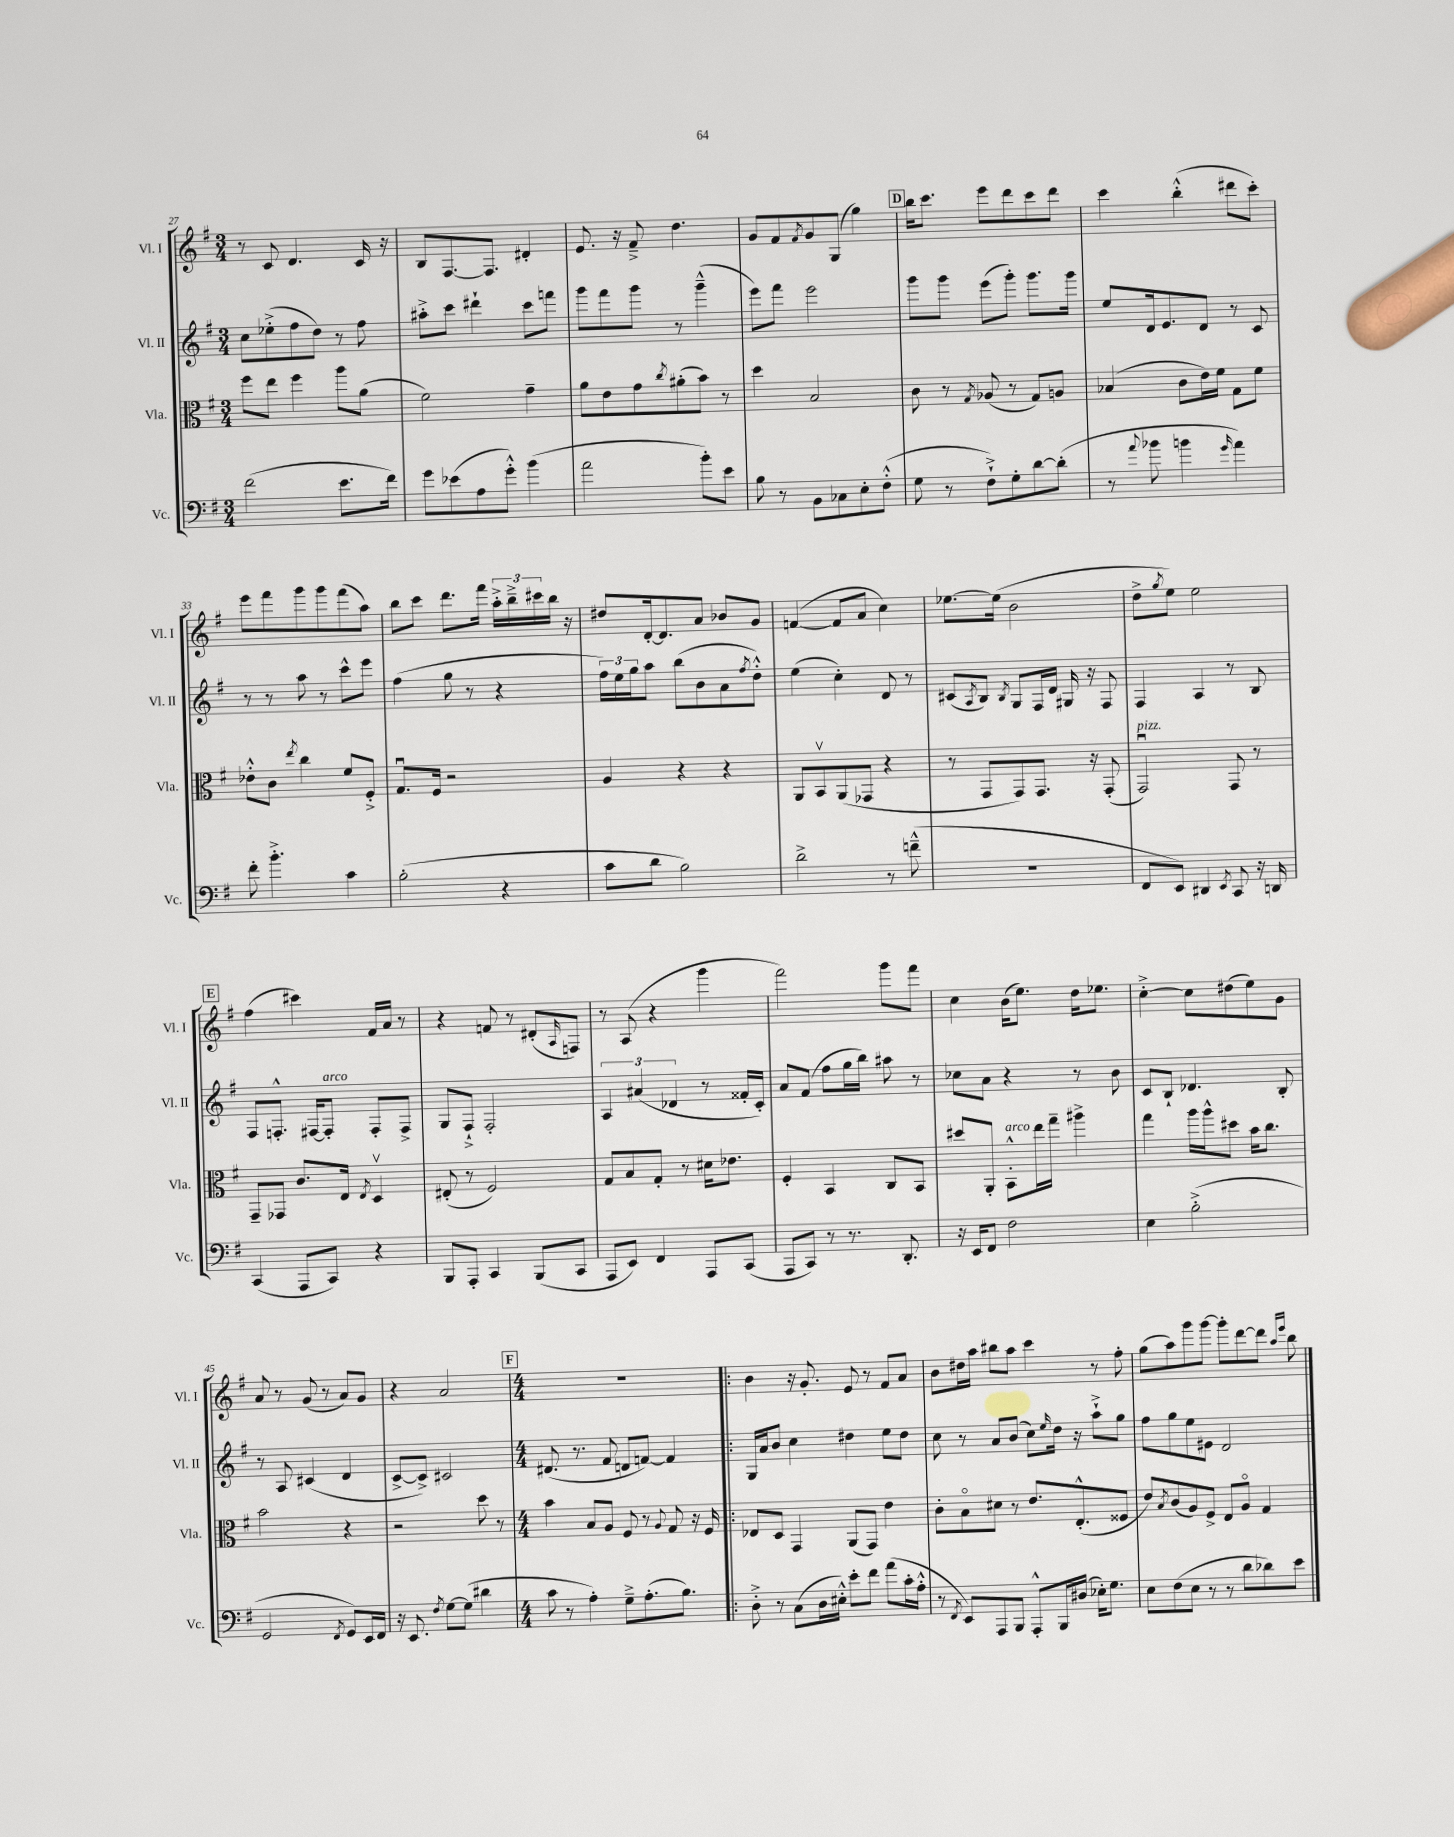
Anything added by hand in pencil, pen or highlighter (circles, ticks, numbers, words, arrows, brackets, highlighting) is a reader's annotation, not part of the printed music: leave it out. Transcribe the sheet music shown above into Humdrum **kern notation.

**kern	**kern	**kern	**kern
*part4	*part3	*part2	*part1
*staff4	*staff3	*staff2	*staff1
*I"Vc.	*I"Vla.	*I"Vl. II	*I"Vl. I
*I'Vc.	*I'Vla.	*I'Vl. II	*I'Vl. I
*clefF4	*clefC3	*clefG2	*clefG2
*k[f#]	*k[f#]	*k[f#]	*k[f#]
*M3/4	*M3/4	*M3/4	*M3/4
=27	=27	=27	=27
(2f#\	8ff#\L	8cc\L	8r
.	8ee\J	(8ee-X'^\	8c/
.	4ff#\	8ff#\	4.d/
.	.	8dd\J)	.
8.e\L	8aa\L	8r	.
.	(8a\J	8ff#\	16c/
16f#\Jk)	.	.	16r
=28	=28	=28	=28
8g\L	2f#\)	8aa#X'^\L	8B/L
(8e-X\	.	8ccc\J	[8.F#/
8A\	.	4ddd#X`\	.
.	.	.	8.F#/J]
8g'^^\J)	.	.	.
(4b\	4g~\	8ccc\L	4d#X'/
.	.	8fffn\J	.
=29	=29	=29	=29
2a\	8a\L	8ggg\L	8.e/
.	8e\	8fff#\	.
.	.	.	16r
.	8g\	8ggg\J	8f#~^/
.	8qcc/	.	.
.	(8a#X'\	8r	4.dd\
8b'\L)	8b\J)	(4ggg~^^\	.
8e\J	8r	.	.
=30	=30	=30	=30
8B\	4dd\	8eee\L)	8g/L
8r	.	8fff#\J	8f#/
.	.	.	8qf#/
8BB\L	2B/	2eee\	8g/
8C-X\	.	.	(8G/J
8E'\	.	.	4gg\)
(8F#'^^\J	.	.	.
!!LO:REH:place=s1:t=D
=31	=31	=31	=31
8G\	8c\	8ggg\L	16bb\KL
.	.	.	8.ccc\J
8r	8r	8ggg\J	.
.	8qG/	.	.
8F#`^\L)	(8A-X/	(8eee\L	8eee\L
8G'\	8r	8ggg'\J)	8ddd\
[8d\	8G/L)	8.ggg\L	8ccc\
(8d'\J]	8An/J	.	8ddd\J
.	.	16ggg\Jk	.
=32	=32	=32	=32
8r	(4B-X/	8ee/L	4ccc\
8qqa/	.	.	.
8b-X\	.	16d/k	.
.	.	8.e/	.
4bn\	8c\L	.	(4bb'^^\
.	16e\L)	8d/J	.
.	16f#\JJ	.	.
16qqg/	.	.	.
4a\)	8G\L	8r	8ddd#X\L
.	8f#\J	8c/	8ccc'\J)
!!LO:LB:g=z
=33	=33	=33	=33
8f#'\	8e-X'^^\L	8r	8eee\L
4.b'^\	8c\J	8r	8fff#\
.	8qee/	.	.
.	4cc\	8aa\	8ggg\
.	.	8r	8ggg\
4c\	8f#/L	8ccc^^\L	(8fff#\
.	8F#'^/J	8eee\J	8aa\J)
=34	=34	=34	=34
(2B'\	8.Gu/L	(4ff#\	8bb\L
.	.	.	8ccc\J
.	16F#/Jk	.	.
.	2r	8gg\	8.ddd\L
.	.	8r	.
.	.	.	16fff#\Jk
4r	.	4r	24aa'^\LL
.	.	.	24bb~^\
.	.	.	24ccc#X\
.	.	.	16bb\JJ
.	.	.	16r
=35	=35	=35	=35
8c\L	4A/	24ff#\LL)	8dd#X/L
.	.	24ee\	.
.	.	24gg\J	.
8d\J	.	8aa\J	[16d'/k
.	.	.	8.d/]
2B\)	4r	(8bb\L	.
.	.	8b\	8a/J
.	4r	8a\	8b-X/L
.	.	8qff#/	.
.	.	8dd'^^\J)	8g/J
=36	=36	=36	=36
2d^\	8AA/L	(4ee\	([4fn/
.	8BBv/	.	.
.	(8AA/	4cc'\)	8f/L]
.	8GG-X/J	.	8a/J
8r	4r	8d/	4cc\)
(8fn~^^\	.	8r	.
=37	=37	=37	=37
2.r	8r	(8c#X/L	[8.ee-X\L
.	.	8qA/	.
.	8GG/L	8B/J)	.
.	.	.	(16ee-\Jk]
.	.	8qB/	.
.	8GG/)	8G/L	2b\
.	8.GG/J	16F#/L	.
.	.	16d/JJ	.
.	.	16G#X/	.
.	16r	16r	.
.	(8GG'/	8F#/	.
=38	=38	=38	=38
!	!LO:TX:a:i:t=pizz.	!	!
8FF#/L	2GGu/)	4F#/	8dd^\L
.	.	.	8qgg/
8EE/J)	.	.	8ee\J)
4DD#X/	.	4A/	2ee\
8qEE/	.	.	.
8CC/	8GG/	8r	.
16r	8r	8B/	.
16DDn/	.	.	.
!!LO:LB:g=z
!!LO:REH:place=s1:t=E
=39	=39	=39	=39
(4CC/	8GG~/L	8F#/L	(4ff#\
.	8GG-X/J	8.Fn'^^/J	.
8AAA/L	8.c/L	.	4ccc#X\)
.	.	[16F#X/KL	.
!	!	!LO:TX:a:i:t=arco	!
8CC/J)	.	8F#'/J]	.
.	16E/Jk	.	.
.	8qE/	.	.
4r	4Dv/	8F#'/L	16f#/LL
.	.	.	16a/JJ
.	.	8F#^/J	8r
=40	=40	=40	=40
8BBB/L	(8E#X'/	8G/L	4r
8AAA'/J	8r	8F#`^/J	.
4CC/	2F#/)	2F#'/	8fn/
.	.	.	8r
(8BBB/L	.	.	(8d#X'/L
.	.	.	16qqA/
8CC/J	.	.	8Fn/J)
=41	=41	=41	=41
8AAA/L	8G/L	6A/	8r
8EE/J)	8B/	.	(8A/
.	.	(6a#X/	.
4FF#/	8G'/J	.	4r
.	.	6d-X/	.
.	8r	.	.
8AAA/L	16d#X\KL	8r	4ggg\
.	8.e-X\J	.	.
(8CC/J	.	16f##X'/LL	.
.	.	16c'/JJ)	.
=42	=42	=42	=42
8AAA/L	4F#'/	8a/L	2fff#\)
8CC/J)	.	(8f#/J	.
8r	4BB/	8ff#\L	.
8.r	.	16gg\L	.
.	.	16bb\JJ)	.
.	8C/L	8aa#X\	8ggg\L
8.DD'/	.	.	.
.	8BB/J	8r	8fff#\J
=43	=43	=43	=43
16r	8dd#X/L	8cc-X\L	4cc\
16EE/KL	.	.	.
8FF#/J	8AA'/J	8a\J	.
!	!LO:TX:a:i:t=arco	!	!
2F#\	8BB'^^\L	4r	(16b\KL
.	.	.	8.ee\J)
.	16ee\L	.	.
.	16gg~\JJ	.	.
.	4aa#X^\	8r	16dd\KL
.	.	.	8.ee-X\J
.	.	8b\	.
=44	=44	=44	=44
4E\	4gg\	8c/L	[4cc'^\
.	.	8B`/J	.
(2B'^\	16aa\LL	4.d-X/	8cc\L]
.	16aa^^\J	.	.
.	8dd#X\J	.	(8dd#X\
.	16b\KL	.	8ee\)
.	8.cc\J	.	.
.	.	8B'/	8g\J
!!LO:LB:g=z
=45	=45	=45	=45
2GG/	2b\	8r	8a/
.	.	8A/	8r
.	.	(4c#X/	(8g/
.	.	.	8r
8qFF#/	.	.	.
8GG/L)	4r	4d/	8a/L)
16EE/L	.	.	8g/J
16FF#/JJ	.	.	.
=46	=46	=46	=46
16r	2r	[8c^/L	4r
8.EE/	.	.	.
.	.	8c^/J])	.
8qF#/	.	.	.
[8G\L	.	2c#X/	2a/
(8G\J]	.	.	.
4d#X\	8dd\	.	.
.	8r	.	.
!!LO:REH:place=s1:t=F
=47	=47	=47	=47
*M4/4	*M4/4	*M4/4	*M4/4
8c\	4b\	(8.d#X/	1r
8r	.	.	.
.	.	8.r	.
4A'\)	8B/L	.	.
.	8A/J	8f#/	.
8G~^\L	8F#/	8dn/L	.
(8.A'\	8r	[8fn/J)	.
.	8qqA/	.	.
.	8G/	4f/]	.
8.B\J)	.	.	.
.	16r	.	.
.	16F#/	.	.
=48!|:	=48!|:	=48!|:	=48!|:
8D'^\	8E-X/L	16G/LL	4b\
.	.	16a/J	.
8r	8D/J	8b/J	.
(8C\L	4GG/	4cc\	16r
.	.	.	8.g'/
16D\L	.	.	.
16E#X'^^\JJ)	.	.	.
8e'\L	(8AA/L	4dd#X\	8e/
8f#\J	8GG/J)	.	8r
(8a\L	4e\	8ee\L	8f#/L
16c'\L	.	8dd#\J	8a/J
16A'^^\JJ	.	.	.
=49	=49	=49	=49
8r	8c'\L	8cc\	8b\L
8qFF#/	.	.	.
8EE/L)	8B\	8r	16dd#X\L
.	.	.	16aa\JJ
8AAA/	8d#X\J	8a/L	8bb#X\L
8BBB/J	8r	(8b/J	8aa\J
8AAA'^^/L	8.e/L	8cc\L)	4ccc\
.	.	16qqee/	.
16BBB/L	.	16dd\Jk	.
(16D#X/JJ	(8.E'^^/	16r	.
16E-X'\KL)	.	8aa`^\L	8r
8.G\J	.	.	.
.	8F##X/J	8gg\J	8ff#'\
=50	=50	=50	=50
8E\L	8e/L)	8ff#\L	(8gg\L
.	8qB/	.	.
(8F#\	(8c/	8gg\	8aa\)
8E\J	8A/)	8ee\	8ggg\
8r	8F#^/J	8e#X\J	[8ggg\J
8r	8E/L	2d/	8ggg'\L]
8d\L	8A/J	.	[8ddd\
8d-X\)	4G/	.	8ddd\J]
.	.	.	16qqaa/LL
.	.	.	16qqeee/JJ
8e\J	.	.	8bb\
==	==	==	==
*-	*-	*-	*-
